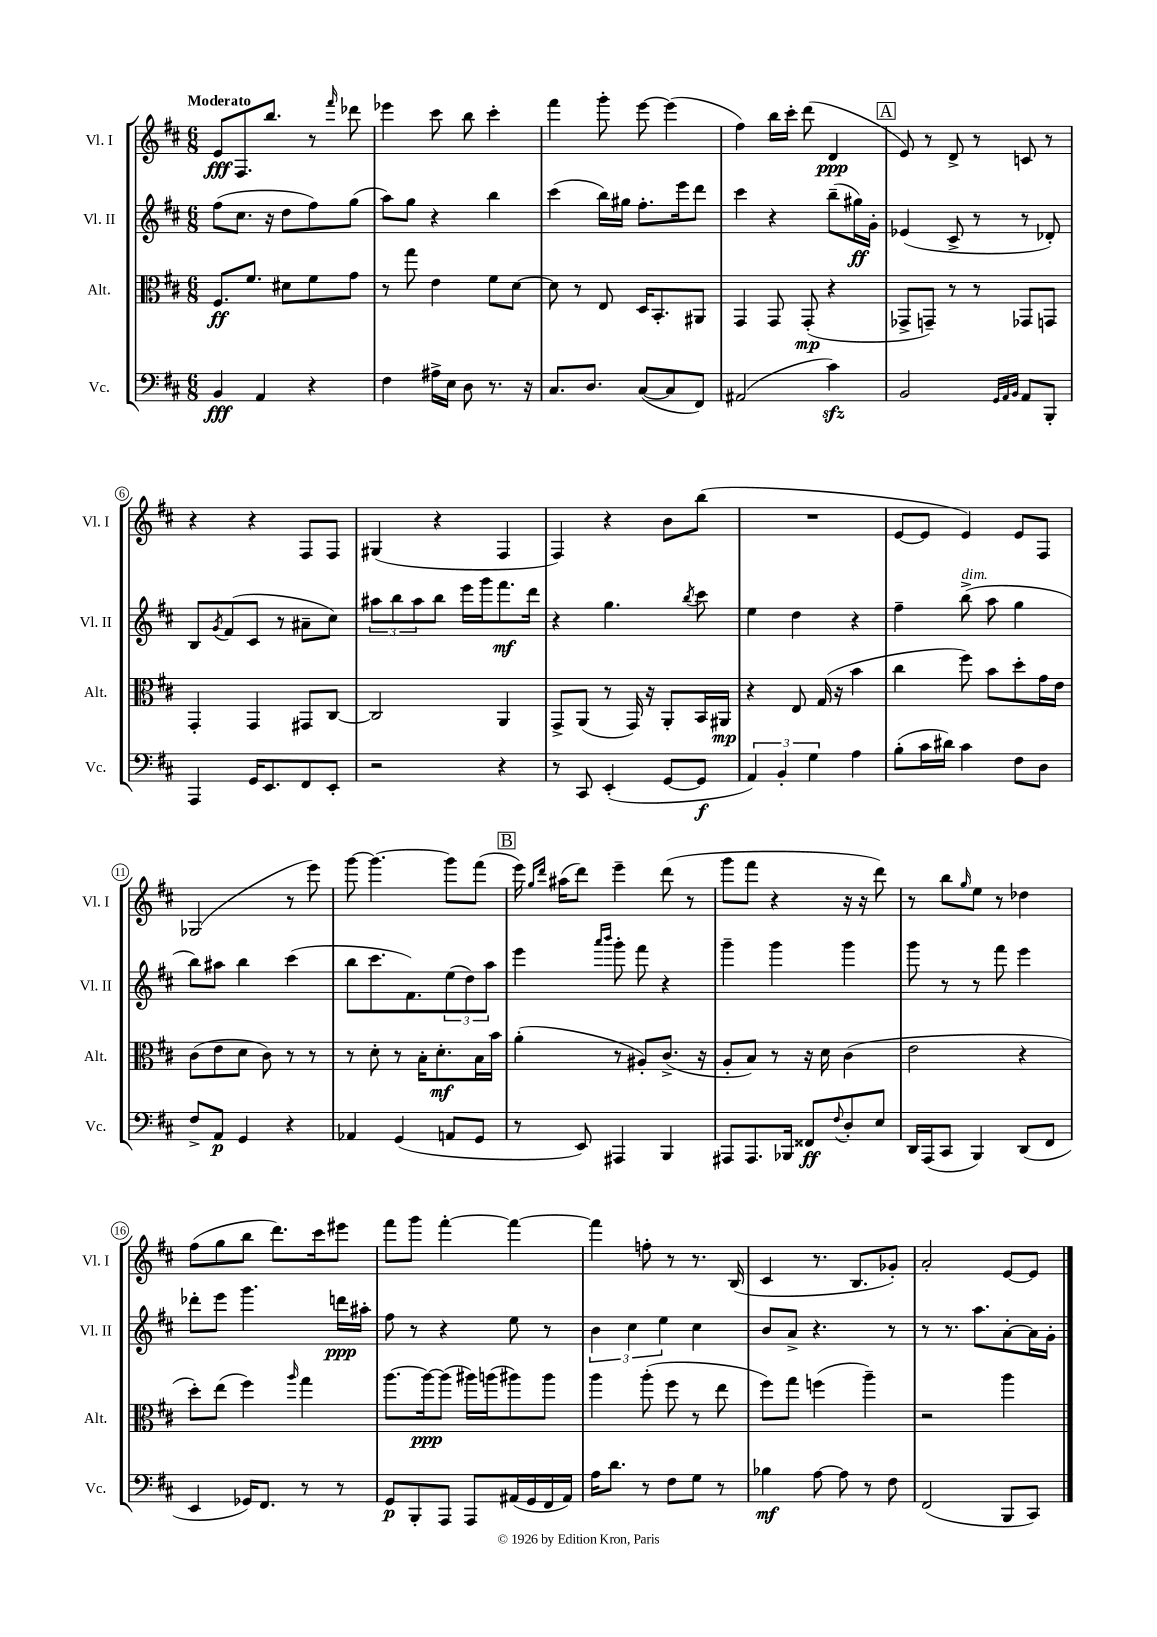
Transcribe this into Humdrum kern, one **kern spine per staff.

**kern	**dynam	**kern	**dynam	**kern	**dynam	**kern	**dynam
*part4	*part4	*part3	*part3	*part2	*part2	*part1	*part1
*staff4	*staff4	*staff3	*staff3	*staff2	*staff2	*staff1	*staff1
*I"Vc.	*	*I"Alt.	*	*I"Vl. II	*	*I"Vl. I	*
*I'Vc.	*	*I'Alt.	*	*I'Vl. II	*	*I'Vl. I	*
*clefF4	*	*clefC3	*	*clefG2	*	*clefG2	*
*k[f#c#]	*	*k[f#c#]	*	*k[f#c#]	*	*k[f#c#]	*
*M6/8	*	*M6/8	*	*M6/8	*	*M6/8	*
=1	=1	=1	=1	=1	=1	=1	=1
!	!	!	!	!	!	!LO:TX:a:B:t=Moderato	!
4BB/	fff	8.F#/L	ff	(8ff#\L	.	8e/L	fff
.	.	.	.	8.cc#\J	.	8.F#/	.
.	.	8.f#/J	.	.	.	.	.
4AA/	.	.	.	.	.	.	.
.	.	.	.	16r	.	8.bb/J	.
.	.	8d#X\L	.	8dd\L	.	.	.
4r	.	8f#\	.	8ff#\)	.	8r	.
.	.	.	.	.	.	16qqfff#/	.
.	.	8g\J	.	(8gg\J	.	8ddd-X\	.
=2	=2	=2	=2	=2	=2	=2	=2
4F#\	.	8r	.	8aa\L)	.	4eee-X\	.
.	.	8gg\	.	8gg\J	.	.	.
16A#X^\LL	.	4e\	.	4r	.	8ccc#\	.
16E\JJ	.	.	.	.	.	.	.
8D\	.	.	.	.	.	8bb\	.
8.r	.	8f#\L	.	4bb\	.	4ccc#'\	.
.	.	[8d\J	.	.	.	.	.
16r	.	.	.	.	.	.	.
=3	=3	=3	=3	=3	=3	=3	=3
8.C#/L	.	8d\]	.	(4ccc#\	.	4fff#\	.
.	.	8r	.	.	.	.	.
8.D/J	.	.	.	.	.	.	.
.	.	8E/	.	16bb\LL)	.	8ggg'\	.
.	.	.	.	16gg#X\JJ	.	.	.
([8C#/L	.	16D/KL	.	8.ff#'\L	.	[8eee\	.
.	.	8.BB'/	.	.	.	.	.
8C#/]	.	.	.	.	.	(4eee\]	.
.	.	.	.	16eee\k	.	.	.
8FF#/J)	.	8AA#X/J	.	8ddd\J	.	.	.
=4	=4	=4	=4	=4	=4	=4	=4
(2AA#X/	.	4GG/	.	4ccc#\	.	4ff#\)	.
.	.	8GG/	.	4r	.	16bb\LL	.
.	.	.	.	.	.	16ccc#'\JJ	.
.	.	(8GG'/	mp	.	.	(8ddd\	.
4c#zz\)	.	4r	.	(8bb~\L	.	4d/	ppp
.	.	.	.	16gg#X\L)	ff	.	.
.	.	.	.	16g'\JJ	.	.	.
!!LO:REH:place=s1:t=A
=5	=5	=5	=5	=5	=5	=5	=5
2BB/	.	8GG-X^/L	.	(4e-X/	.	8e/)	.
.	.	8GGn~/J)	.	.	.	8r	.
.	.	8r	.	8c#^/	.	8d^/	.
.	.	8r	.	8r	.	8r	.
32qqGG/LLL	.	.	.	.	.	.	.
32qqAA/	.	.	.	.	.	.	.
32qqBB/JJJ	.	.	.	.	.	.	.
8AA/L	.	8GG-X/L	.	8r	.	8cn/	.
8BBB'/J	.	8GGn/J	.	8d-X'/)	.	8r	.
!!LO:LB:g=z
=6	=6	=6	=6	=6	=6	=6	=6
4AAA/	.	4GG'/	.	8B/L	.	4r	.
.	.	.	.	8qg/	.	.	.
.	.	.	.	(8f#/	.	.	.
16GG/KL	.	4GG/	.	8c#/J	.	4r	.
8.EE/	.	.	.	.	.	.	.
.	.	.	.	8r	.	.	.
8FF#/	.	8GG#X/L	.	8a#X~\L	.	8F#/L	.
8EE'/J	.	[8C#/J	.	8cc#\J)	.	8F#/J	.
=7	=7	=7	=7	=7	=7	=7	=7
2r	.	2C#/]	.	12aa#X\L	.	(4G#X/	.
.	.	.	.	12bb\	.	.	.
.	.	.	.	12aa#\	.	.	.
.	.	.	.	8bb\J	.	4r	.
.	.	.	.	16eee\LL	.	.	.
.	.	.	.	16ggg\J	.	.	.
4r	.	4AA/	.	8.fff#\	mf	4F#/	.
.	.	.	.	16ddd\Jk	.	.	.
=8	=8	=8	=8	=8	=8	=8	=8
8r	.	8GG^/L	.	4r	.	4F#/)	.
8CC#/	.	(8AA/J	.	.	.	.	.
(4EE'/	.	8r	.	4.gg\	.	4r	.
.	.	16GG/)	.	.	.	.	.
.	.	16r	.	.	.	.	.
[8GG/L	.	8AA'/L	.	.	.	8b\L	.
.	.	.	.	8qbb/	.	.	.
8GG/J]	f	16BB/L	.	8ccc#\	.	(8bb\J	.
.	.	16AA#X/JJ	mp	.	.	.	.
=9	=9	=9	=9	=9	=9	=9	=9
6AA/)	.	4r	.	4ee\	.	2.r	.
6BB'/	.	.	.	.	.	.	.
.	.	8E/	.	4dd\	.	.	.
6G\	.	.	.	.	.	.	.
.	.	(16G/	.	.	.	.	.
.	.	16r	.	.	.	.	.
4A\	.	4b\	.	4r	.	.	.
=10	=10	=10	=10	=10	=10	=10	=10
(8B'\L	.	4cc#\	.	4ff#~\	.	[8e/L	.
16c#\L	.	.	.	.	.	8e/J]	.
16d#X\JJ)	.	.	.	.	.	.	.
!	!	!	!	!LO:TX:a:i:t=dim.	!	!	!
4c#\	.	8ff#\)	.	(8bb^\	.	4e/)	.
.	.	8b\L	.	8aa\	.	.	.
8F#\L	.	8dd'\	.	4gg\	.	8e/L	.
8D\J	.	16g\L	.	.	.	8F#/J	.
.	.	16e\JJ	.	.	.	.	.
!!LO:LB:g=z
=11	=11	=11	=11	=11	=11	=11	=11
8F#^/L	.	(8c#\L	.	8bb\L)	.	(2G-X/	.
8AA/J	p	8e\	.	8aa#X\J	.	.	.
4GG/	.	8d\J	.	4bb\	.	.	.
.	.	8c#\)	.	.	.	.	.
4r	.	8r	.	(4ccc#\	.	8r	.
.	.	8r	.	.	.	8eee\)	.
=12	=12	=12	=12	=12	=12	=12	=12
4AA-X/	.	8r	.	8bb\L	.	[8ggg\	.
.	.	8d'\	.	8.ccc#\	.	4.ggg\_	.
(4GG/	.	8r	.	.	.	.	.
.	.	.	.	8.f#\)	.	.	.
.	.	16B'\KL	.	.	.	.	.
.	.	8.d'\	mf	.	.	.	.
8AAn/L	.	.	.	(12ee\	.	8ggg\L]	.
.	.	.	.	12dd\)	.	.	.
8GG/J	.	16B\L	.	.	.	(8fff#\J	.
.	.	.	.	12aa\J	.	.	.
.	.	16b\JJ	.	.	.	.	.
!!LO:REH:place=s1:t=B
=13	=13	=13	=13	=13	=13	=13	=13
8r	.	(4a'\	.	4eee\	.	16eee\)	.
.	.	.	.	.	.	16qqgg/LL	.
.	.	.	.	.	.	16qqddd/JJ	.
.	.	.	.	.	.	(16aa#X\KL	.
8EE/)	.	.	.	.	.	8ddd\J)	.
.	.	.	.	16qqaaa/LL	.	.	.
.	.	.	.	16qqbbb/JJ	.	.	.
4AAA#X/	.	8r	.	8ggg'\	.	4eee~\	.
.	.	8A#X'/L)	.	8fff#\	.	.	.
4BBB/	.	(8.c#^/J	.	4r	.	(8ddd\	.
.	.	.	.	.	.	8r	.
.	.	16r	.	.	.	.	.
=14	=14	=14	=14	=14	=14	=14	=14
8AAA#X/L	.	8A'/L	.	4ggg~\	.	8ggg\L	.
8.AAA#/	.	8B/J)	.	.	.	8fff#\J	.
.	.	8r	.	4ggg\	.	4r	.
16BBB-X/Jk	.	.	.	.	.	.	.
8FF##X/L	ff	16r	.	.	.	.	.
.	.	16d\	.	.	.	.	.
8qqF#/	.	.	.	.	.	.	.
8D'/	.	(4c#\	.	4ggg\	.	16r	.
.	.	.	.	.	.	16r	.
8E/J	.	.	.	.	.	8ddd\)	.
=15	=15	=15	=15	=15	=15	=15	=15
16DD/LL	.	2e\	.	8ggg\	.	8r	.
(16AAA/J	.	.	.	.	.	.	.
8CC#/J	.	.	.	8r	.	8bb\L	.
.	.	.	.	.	.	16qqgg/	.
4BBB/)	.	.	.	8r	.	8ee\J	.
.	.	.	.	8fff#\	.	8r	.
(8DD/L	.	4r	.	4eee\	.	4dd-X\	.
8FF#/J	.	.	.	.	.	.	.
!!LO:LB:g=z
=16	=16	=16	=16	=16	=16	=16	=16
4EE/	.	8dd'\L)	.	8ddd-X'\L	.	(8ff#\L	.
.	.	(8ee\J	.	8eee\J	.	8gg\	.
16GG-X/KL)	.	4ff#\)	.	4.ggg\	.	8bb\J	.
8.FF#/J	.	.	.	.	.	.	.
.	.	.	.	.	.	8.ddd\L)	.
.	.	16qqaa/	.	.	.	.	.
8r	.	4gg\	.	.	.	.	.
.	.	.	.	.	.	16ccc#\k	.
8r	.	.	.	16dddn\LL	ppp	8eee#X\J	.
.	.	.	.	16aa#X'\JJ	.	.	.
=17	=17	=17	=17	=17	=17	=17	=17
8GG/L	p	[8.aa\L	.	8ff#\	.	8fff#\L	.
8BBB'/	.	.	.	8r	.	8ggg\J	.
.	.	16aa\k_	ppp	.	.	.	.
8AAA/J	.	(8aa\J]	.	4r	.	[4fff#'\	.
8AAA/L	.	16aa#X\LL)	.	.	.	.	.
.	.	(16aan\J	.	.	.	.	.
(16AA#X/L	.	8aa#X\)	.	8ee\	.	4fff#\_	.
16GG/	.	.	.	.	.	.	.
16FF#/	.	8aa#\J	.	8r	.	.	.
16AA#/JJ)	.	.	.	.	.	.	.
=18	=18	=18	=18	=18	=18	=18	=18
16A\KL	.	4aa\	.	6b\	.	4fff#\]	.
8.d\J	.	.	.	.	.	.	.
.	.	.	.	6cc#\	.	.	.
8r	.	(8aa'\	.	.	.	8ffn'\	.
.	.	.	.	6ee\	.	.	.
8F#\L	.	8ff#\	.	.	.	8r	.
8G\J	.	8r	.	4cc#\	.	8.r	.
8r	.	8ee\	.	.	.	.	.
.	.	.	.	.	.	(16B/	.
=19	=19	=19	=19	=19	=19	=19	=19
4B-X\	mf	8ff#\L)	.	8b/L	.	4c#/	.
.	.	8gg\J	.	8a^/J	.	.	.
[8A\	.	(4ffn\	.	4.r	.	8.r	.
8A\]	.	.	.	.	.	.	.
.	.	.	.	.	.	8.B/L	.
8r	.	4aa~\)	.	.	.	.	.
8F#\	.	.	.	8r	.	8g-X'/J)	.
=20	=20	=20	=20	=20	=20	=20	=20
(2FF#/	.	2r	.	8r	.	2a'/	.
.	.	.	.	8.r	.	.	.
.	.	.	.	8.aa\L	.	.	.
8BBB/L	.	4aa\	.	[8a'\	.	[8e/L	.
8CC#/J)	.	.	.	16a\L]	.	8e/J]	.
.	.	.	.	16g'\JJ	.	.	.
==	==	==	==	==	==	==	==
*-	*-	*-	*-	*-	*-	*-	*-
